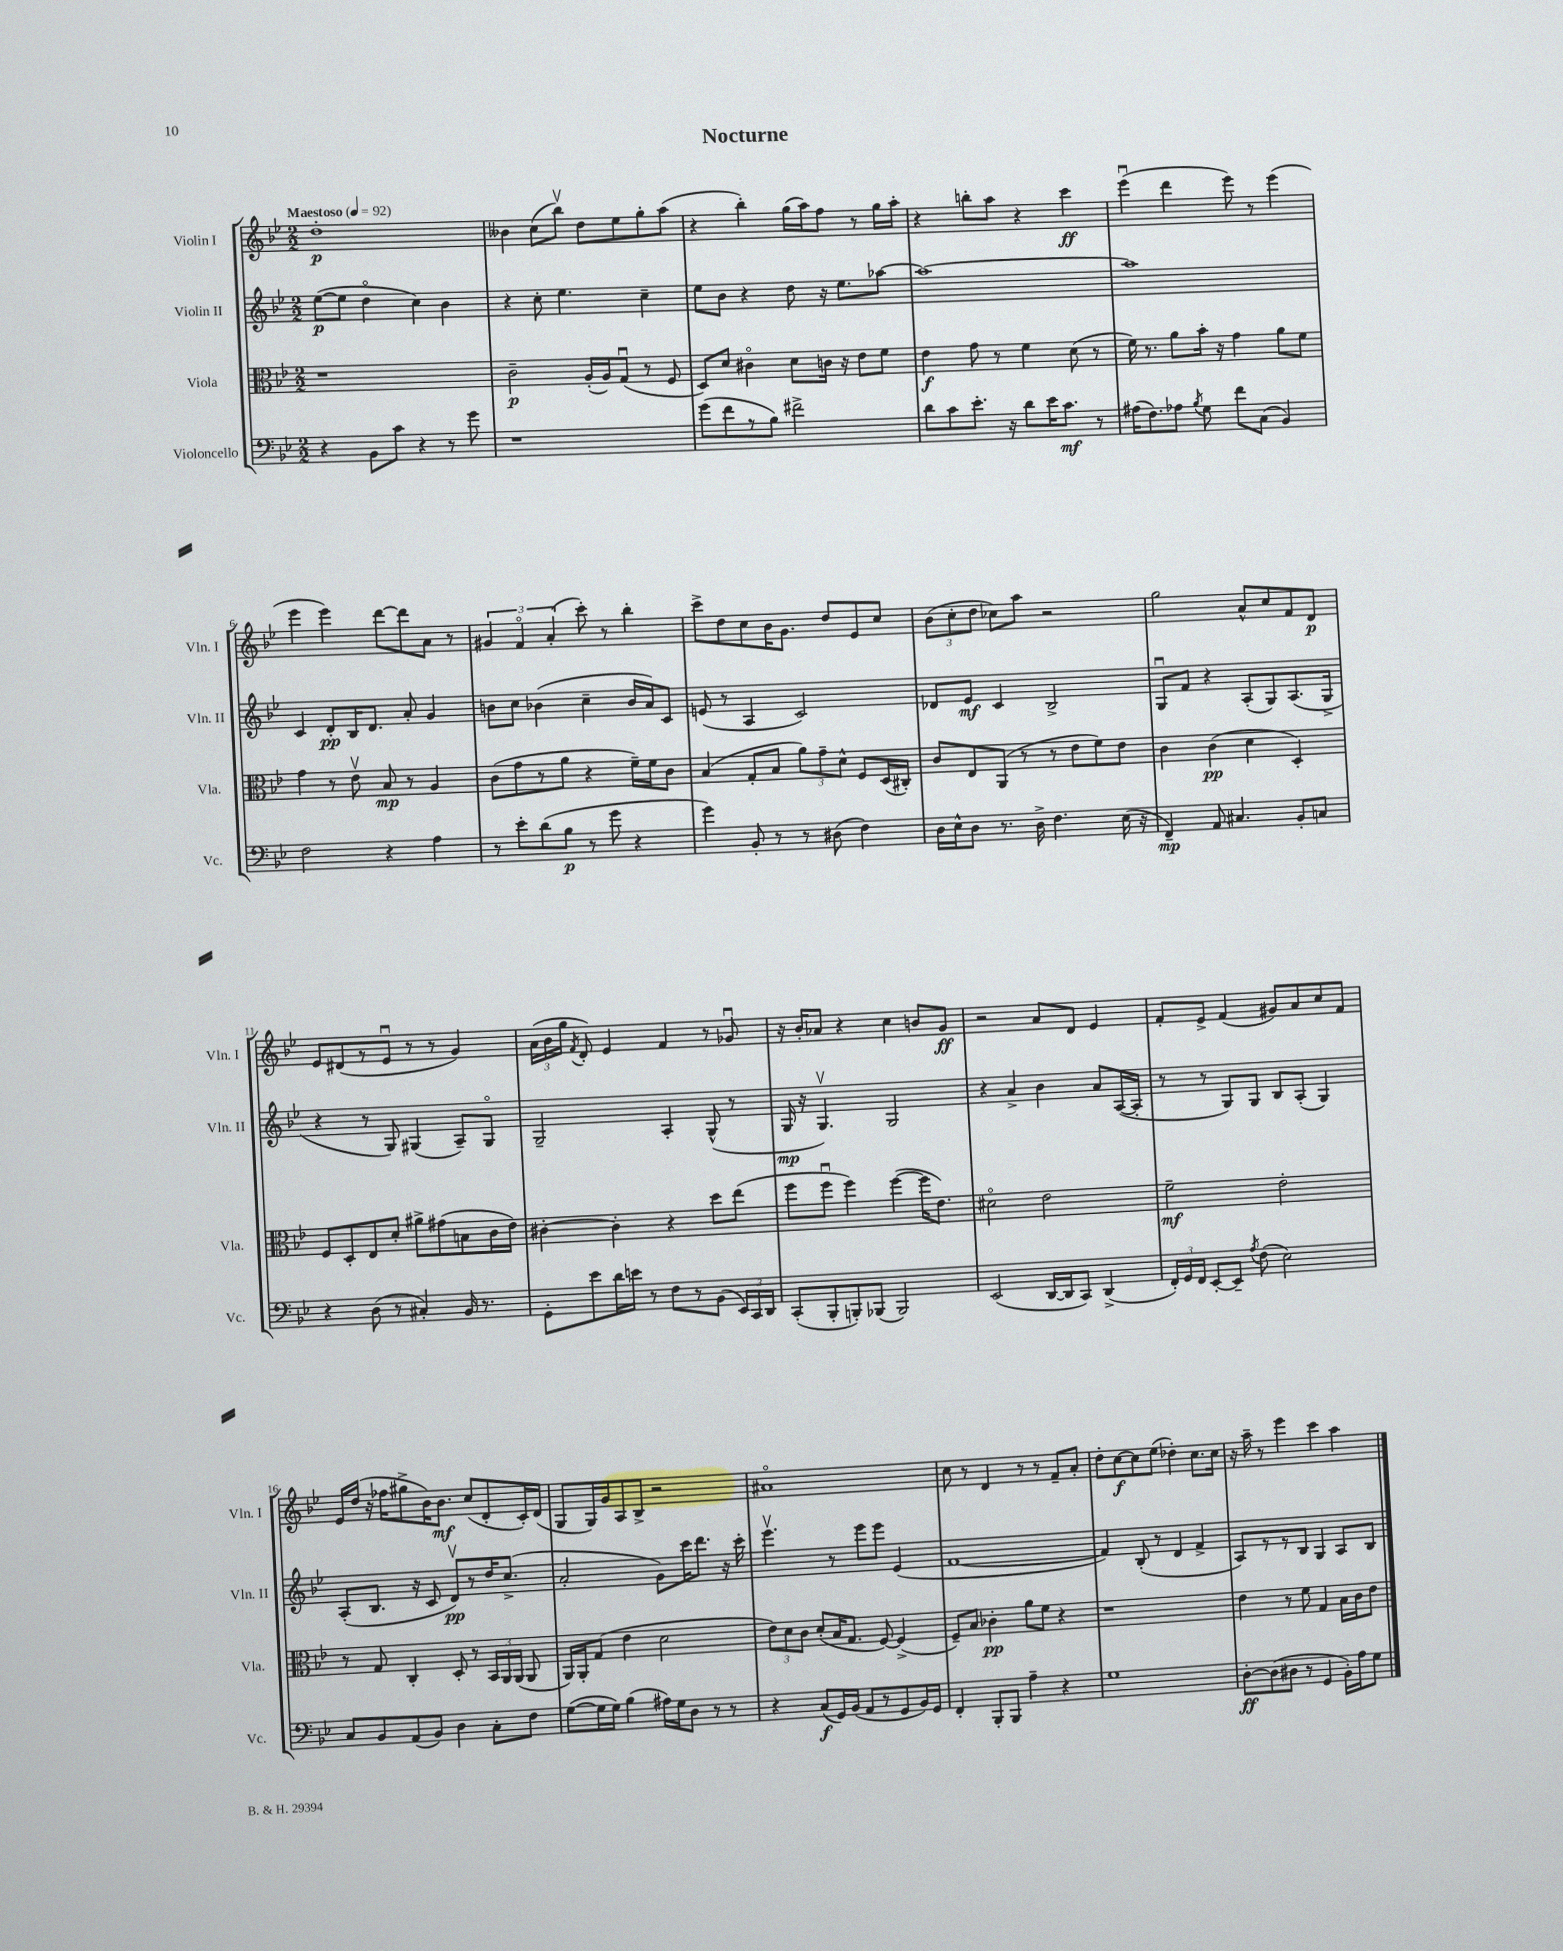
\header { title = "Nocturne" }
<<
\new StaffGroup <<
\new Staff = "s0" \with { instrumentName = "Violin I" shortInstrumentName = "Vln. I" } {
    \clef treble \key bes \major \numericTimeSignature \time 2/2 \tempo "Maestoso" 4 = 92
    \autoBeamOff d''1-.\p |
    beses'4 c''8[( bes''8]\upbow) d''8[ ees''8 g''8-. a''8]( |
    r4 bes''4-.) g''16[( a''16) f''8] r8 g''16[ a''16]-. |
    r4 b''8[-. a''8] r4 c'''4\ff |
    ees'''4\downbow( d'''4 ees'''8) r8 ees'''4( |
    ees'''4 ees'''4) d'''8[~ d'''8 a'8] r8 |
    \tuplet 3/2 { gis'4 f'4\flageolet a'4-.( } c'''8-.) r8 bes''4-. |
    c'''8[-> d''8 c''8 bes'16 g'8.] d''8[ ees'8 c''8] |
    \tuplet 3/2 { bes'8[( c''8-. d''8] } ces''8[) a''8] r2 |
    g''2 a'8[-^ c''8 f'8 d'8]\p |
    ees'8[ dis'8( r8 ees'8]\downbow r8 r8 g'4) |
    \tuplet 3/2 { a'16[( bes'16 g''16] } \acciaccatura { f'8 } d'8-.) ees'4 f'4 r8 ges'8\downbow |
    r16 bes'16[-. aes'8] r4 c''4 b'8[ g'8]\ff |
    r2 a'8[ d'8] ees'4 |
    f'8[-. ees'8]-> f'4( gis'8[) a'8 c''8 f'8] |
    ees'16[ d''16]( r16 fes''16[ gis''8-> bes'16) bes'8.]\mf c''8[( d'8-. c'16-.) d'16]( |
    g8[ g16) g'16 a8 bes8]-> r2 |
    ais'1\flageolet |
    c''8 r8 d'4 r8 r8 f'8[-- a'8]-. |
    d''8[-. c''8~\f c''8 ees''8]( des''4-.) c''8.[ c''16] |
    r16 a''16-- r8 ees'''4 c'''4 a''4 \bar "|." |
}
\new Staff = "s1" \with { instrumentName = "Violin II" shortInstrumentName = "Vln. II" } {
    \clef treble \key bes \major \numericTimeSignature \time 2/2
    \autoBeamOff ees''8[~\p( ees''8] d''4\flageolet c''4) bes'4 |
    r4 c''8-. ees''4. c''4-- |
    ees''8[ bes'8] r4 d''8 r16 ees''8.[ aes''8]~ |
    aes''1~ |
    aes''1 |
    c'4 d'8[-.\pp bes16 d'8.] a'8-. g'4 |
    b'8[ c''8] bes'4( c''4-- bes'16[ a'16) c'8] |
    e'8( r8 a4 c'2) |
    des'8[ ees'8]\mf c'4 bes2-> |
    g8[\downbow f'8] r4 a8[-.( g8) a8.( g16]-> |
    r4 r8 g8) gis4( a8[--) gis8]\flageolet |
    g2-- a4-. g8-^( r8 |
    g16\mp r16 g4.\upbow) g2 |
    r4 a'4-> bes'4 a'8[ a16~( a16]-. |
    r8 r8 g8[) g8] bes8[ a8]-.( g4) |
    a8[-.( bes8.] r16 c'8 d'8[\upbow\pp) r8 d''16 c''8.]->( |
    a'2-. g'8[) c'''16 d'''8.] r16 c'''16-. |
    ees'''4.\upbow r8 ees'''8[ ees'''8] ees'4( |
    f'1~ |
    f'4) bes8-.( r8 d'4 f'4-> |
    a8[) r8 r8 bes8] g4 a8[ bes8] \bar "|." |
}
\new Staff = "s2" \with { instrumentName = "Viola" shortInstrumentName = "Vla." } {
    \clef alto \key bes \major \numericTimeSignature \time 2/2
    \autoBeamOff r1 |
    c'2--\p a16[-.( a16) g8]\downbow( r8 f8 |
    d8[) d'8] cis'4\flageolet d'8[ c'16] r16 ees'8[ f'8] |
    ees'4\f g'8 r8 f'4 d'8( r8 |
    f'16) r8. a'8[ bes'16]-. r16 g'4 a'8[ f'8] |
    g'4 r8 ees'8\upbow bes8\mp r8 a4 |
    c'8[( g'8 r8 a'8] r4 f'16[--) f'16 c'8] |
    bes4( g8[-. bes8] \tuplet 3/2 { a'8[) g'8-- d'8]-^ } f8[ d16( cis16]-.) |
    c'8[ ees8 a,8]( r8 r8 ees'8[ f'8) ees'8] |
    c'4 c'4\pp( d'4 d4-.) |
    f8[ d8-. ees8 d'8]-. ais'8[-> gis'8( b8 c'16 ees'16]) |
    cis'4~-. cis'4-. r4 d''8[ ees''8]( |
    f''8[ f''8]\downbow f''4) f''4~( f''16[ ees'8.]) |
    dis'2\flageolet ees'2 |
    f'2--\mf ees'2-. |
    r8 g8 c4-. d8-. r8 \tuplet 3/2 { bes,16[ a,16 a,16]( } a,8 |
    a,16[) a,16-. g8]( ees'4 d'2 |
    \tuplet 3/2 { ees'8[) d'8 c'8] } d'8[-.( bes16 g8.] f8~) f4->( |
    f8[--) bes8] ces'4-.\pp a'8[ f'8] r4 |
    r1 |
    ees'4 r8 f'8 g4 bes16[ c'16 ees'8] \bar "|." |
}
\new Staff = "s3" \with { instrumentName = "Violoncello" shortInstrumentName = "Vc." } {
    \clef bass \key bes \major \numericTimeSignature \time 2/2
    \autoBeamOff r4 bes,8[ c'8] r4 r8 g'8 |
    r1 |
    g'8[( f'8 r8 bes8]) fis'2-> |
    d'8[ c'8 ees'8.]-. r16 d'8[ ees'16 c'8.]\mf r8 |
    ais16[( f8.) aes8] \acciaccatura { bes8 } g8 f'8[ c8]( bes,4) |
    f2 r4 a4 |
    r8 ees'8[-. d'8( bes8]\p r8 g'8 r4 |
    g'4) bes,8-. r8 r8 dis8( f4) |
    d16[ ees16-^ d8] r8. d16-> f4. ees16( r16 |
    f,4--\mp) a,8 cis4. bes,8[-. c8] |
    r4 d8( r8 cis4-.) bes,16 r8. |
    g,8[-. ees'8 d'16 e'16] r8 f8[ r8 bes,8]( \tuplet 3/2 { ees,16[) c,16 d,16] } |
    c,8[-.( bes,,8-. b,,8-.) bes,,8]( bes,,2) |
    ees,2( d,16[~ d,16 c,8]) d,4->( |
    \tuplet 3/2 { f,16[-.) g,16 f,16] } ees,8[~-. ees,8]-- \acciaccatura { a8 } f8( ees2) |
    c8[ bes,8 a,8( bes,8]) d4 c8[-. f8] |
    g8[~( g16 g16]) bes4( ais16[) g16 d8] r8 r8 |
    r4 c8[\f( g,16) bes,16]( a,8[ r8 g,8 bes,16) g,16] |
    f,4-. bes,,8[-. bes,,8] a4-- r4 |
    g1 |
    d8[~-.\ff d8( dis8] r8 g,4 bes,16[-.) a16 g8] \bar "|." |
}
>>
>>
